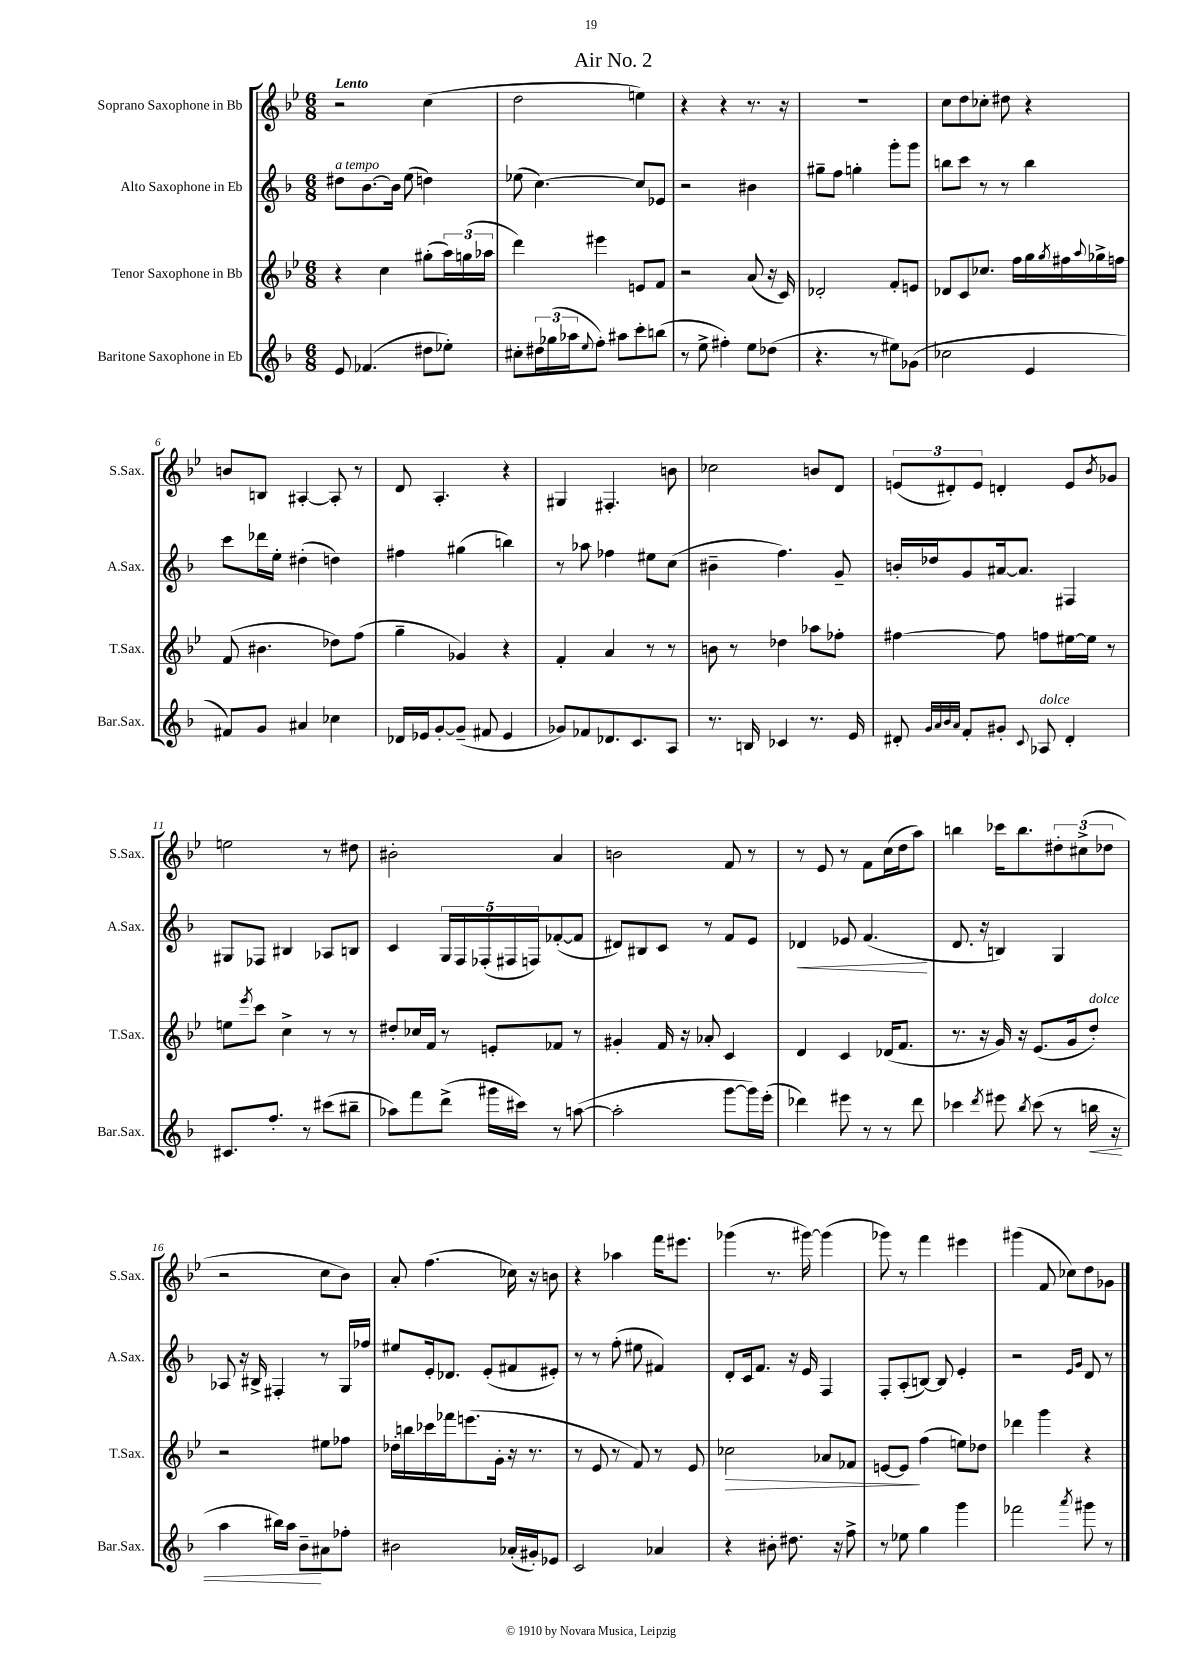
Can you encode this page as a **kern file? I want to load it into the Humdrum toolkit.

**kern	**dynam	**kern	**dynam	**kern	**dynam	**kern
*part4	*part4	*part3	*part3	*part2	*part2	*part1
*staff4	*staff4	*staff3	*staff3	*staff2	*staff2	*staff1
*I"Baritone Saxophone in Eb	*	*I"Tenor Saxophone in Bb	*	*I"Alto Saxophone in Eb	*	*I"Soprano Saxophone in Bb
*I'Bar.Sax.	*	*I'T.Sax.	*	*I'A.Sax.	*	*I'S.Sax.
*clefG2	*	*clefG2	*	*clefG2	*	*clefG2
*k[b-]	*	*k[b-e-]	*	*k[b-]	*	*k[b-e-]
*M6/8	*	*M6/8	*	*M6/8	*	*M6/8
=1	=1	=1	=1	=1	=1	=1
!	!	!	!	!	!	!LO:TX:a:B:t=Lento
!	!	!	!	!LO:TX:a:i:t=a tempo	!	!
8e/	.	4r	.	8dd#X\L	.	2r
(4.f-X/	.	.	.	[8.b-\	.	.
.	.	4cc\	.	.	.	.
.	.	.	.	16b-\Jk]	.	.
.	.	.	.	(8ee\	.	.
8dd#X\L	.	(8gg#X'\L	.	4ddn\)	.	(4cc\
8ee-X'\J)	.	24aa\L)	.	.	.	.
.	.	(24ggn\	.	.	.	.
.	.	24aa-X\JJ	.	.	.	.
=2	=2	=2	=2	=2	=2	=2
8cc#X'\L	.	4ddd\)	.	(8ee-X\	.	2dd\
24dd#X\L	.	.	.	[4.cc\)	.	.
(24gg-X\	.	.	.	.	.	.
24aa-X\J	.	.	.	.	.	.
8qqee/	.	.	.	.	.	.
8ff'\J)	.	4eee#X\	.	.	.	.
8aa#X\L	.	.	.	.	.	.
8ccc'\	.	8en/L	.	8cc/L]	.	4een\)
(8bbn\J	.	8f/J	.	8e-X/J	.	.
=3	=3	=3	=3	=3	=3	=3
8r	.	2r	.	2r	.	4r
8ee^\	.	.	.	.	.	.
4ff#X'\)	.	.	.	.	.	4r
8ee\L	.	(8a/	.	4b#X\	.	8.r
(8dd-X\J	.	16r	.	.	.	.
.	.	16c/)	.	.	.	16r
=4	=4	=4	=4	=4	=4	=4
4.r	.	2d-X'/	.	8gg#X~\L	.	2.r
.	.	.	.	8ff\J	.	.
.	.	.	.	4ggn'\	.	.
8r	.	.	.	.	.	.
8ee#X\L)	.	8f'/L	.	8ggg'\L	.	.
(8g-X\J	.	8en/J	.	8ggg\J	.	.
=5	=5	=5	=5	=5	=5	=5
2cc-X\	.	8d-X/L	.	8bbn\L	.	8cc\L
.	.	8c/	.	8ccc\J	.	8dd\
.	.	8.cc-X/J	.	8r	.	8cc-X'\J
.	.	.	.	8r	.	8dd#X\
.	.	16ff\LL	.	.	.	.
4e/	.	16gg\	.	4bb\	.	4r
.	.	8qgg/	.	.	.	.
.	.	16ff#X\	.	.	.	.
.	.	8qqaa/	.	.	.	.
.	.	16gg-X^\	.	.	.	.
.	.	16ffn\JJ	.	.	.	.
!!LO:LB:g=z
=6	=6	=6	=6	=6	=6	=6
8f#X/L)	.	(8f/	.	8ccc\L	.	8bn/L
8g/J	.	4.b#X\	.	16ddd-X\L	.	8Bn/J
.	.	.	.	16ee'\JJ	.	.
4a#X/	.	.	.	(4dd#X'\	.	[4A#X'/
4cc-X\	.	8dd-X\L)	.	4ddn\)	.	8A#'/]
.	.	(8ff\J	.	.	.	8r
=7	=7	=7	=7	=7	=7	=7
16d-X/LL	.	4gg~\	.	4ff#X\	.	8d/
16e-X/J	.	.	.	.	.	.
[8g'/	.	.	.	.	.	4.A'/
(8g~/J]	.	4g-X/)	.	(4gg#X\	.	.
8f#X/	.	.	.	.	.	.
4e-/	.	4r	.	4bbn\)	.	4r
=8	=8	=8	=8	=8	=8	=8
8g-X/L)	.	4f'/	.	8r	.	4G#X/
8f-X/	.	.	.	8aa-X\	.	.
8.d-X/	.	4a/	.	4ff-X\	.	4.F#X'/
8.c/	.	.	.	.	.	.
.	.	8r	.	8ee#X\L	.	.
8A/J	.	8r	.	(8cc\J	.	8bn\
=9	=9	=9	=9	=9	=9	=9
8.r	.	8bn\	.	4b#X~\	.	2cc-X\
.	.	8r	.	.	.	.
16Bn/	.	.	.	.	.	.
4c-X/	.	4dd-X\	.	4.ff\)	.	.
8.r	.	8aa-X\L	.	.	.	8bn/L
.	.	8ff-X'\J	.	8g~/	.	8d/J
16e/	.	.	.	.	.	.
=10	=10	=10	=10	=10	=10	=10
8d#X'/	.	[4ff#X\	.	16bn'/LL	.	(12en/L
.	.	.	.	16dd-X/J	.	.
.	.	.	.	.	.	12d#X'/)
32qqg/LLL	.	.	.	.	.	.
32qqa/	.	.	.	.	.	.
32qqb-/	.	.	.	.	.	.
32qqa/JJJ	.	.	.	.	.	.
8f'/L	.	.	.	8g/	.	.
.	.	.	.	.	.	12e/J
8g#X'/J	.	8ff#\]	.	[16a#X/k	.	4dn'/
.	.	.	.	8.a#/J]	.	.
8qqc/	.	.	.	.	.	.
!LO:TX:a:i:t=dolce	!	!	!	!	!	!
8A-X/	.	8ffn\L	.	.	.	.
4d#'/	.	[16ee#X\L	.	4F#X/	.	8e/L
.	.	16ee#\JJ]	.	.	.	.
.	.	.	.	.	.	8qb-/
.	.	8r	.	.	.	8g-X/J
!!LO:LB:g=z
=11	=11	=11	=11	=11	=11	=11
8.c#X/L	.	8een\L	.	8G#X/L	.	2een\
.	.	8qeee-/	.	.	.	.
.	.	8ccc\J	.	8F-X/J	.	.
8.ff'/J	.	.	.	.	.	.
.	.	4cc^\	.	4B#X/	.	.
8r	.	.	.	.	.	.
(8ccc#X\L	.	8r	.	8A-X/L	.	8r
8bb#X~\J	.	8r	.	8Bn/J	.	8dd#X\
=12	=12	=12	=12	=12	=12	=12
8aa-X\L)	.	8dd#X'/L	.	4c/	.	2b#X'\
8fff\	.	16cc-X/L	.	.	.	.
.	.	16f/JJ	.	.	.	.
(8ddd^\J	.	8r	.	20G/LL	.	.
.	.	.	.	20F/	.	.
.	.	.	.	(20F-X'/	.	.
16ggg#X\LL	.	8en'/L	.	.	.	.
.	.	.	.	20F#X/	.	.
16ccc#X\JJ)	.	.	.	.	.	.
.	.	.	.	20Fn/J)	.	.
8r	.	8f-X/J	.	([8f-X'/	.	4a/
([8aan\	.	8r	.	8f-/J]	.	.
=13	=13	=13	=13	=13	=13	=13
2aa'\]	.	4g#X'/	.	8d#X/L)	.	2bn\
.	.	.	.	8B#X/	.	.
.	.	16f/	.	8c/J	.	.
.	.	16r	.	.	.	.
.	.	8a-X'/	.	8r	.	.
[8ggg\L	.	4c/	.	8f/L	.	8f/
16ggg\L])	.	.	.	8e/J	.	8r
(16eee'\JJ	.	.	.	.	.	.
=14	=14	=14	=14	=14	=14	=14
!	!	!	!	!	!LO:HP:b	!
4ddd-X\)	.	4d/	.	4d-X/	<	8r
.	.	.	.	.	.	8e-/
8eee#X\	.	4c/	.	8e-X/	.	8r
8r	.	.	.	(4.f/	.	8f\L
8r	.	(16d-X/KL	.	.	.	(16cc\L
.	.	8.f/J	.	.	.	16dd\J
8ddd-\	.	.	.	.	.	8aa\J)
.	.	.	.	.	[	.
=15	=15	=15	=15	=15	=15	=15
4ccc-X\	.	8.r	.	8.d/	.	4bbn\
.	.	16r	.	16r	.	.
8qddd/	.	.	.	.	.	.
8eee#X\	.	16g/)	.	4Bn/)	.	16ccc-X\KL
.	.	16r	.	.	.	8.bb\
8qbb-/	.	.	.	.	.	.
(8ccc-\	.	(8.e-/L	.	.	.	.
8r	.	.	.	4G/	.	12dd#X'\
.	.	16g/k	.	.	.	.
.	.	.	.	.	.	(12cc#X^\
!	!	!LO:TX:a:i:t=dolce	!	!	!	!
!	!LO:HP:b	!	!	!	!	!
16bbn\	<	8dd'/J)	.	.	.	.
.	.	.	.	.	.	12dd-X\J
16r	.	.	.	.	.	.
!!LO:LB:g=z
=16	=16	=16	=16	=16	=16	=16
4aa\	.	2r	.	8A-X/	.	2r
.	.	.	.	16r	.	.
.	.	.	.	16B#X^/	.	.
16bb#X\LL)	.	.	.	4F#X'/	.	.
16aa\JJ	.	.	.	.	.	.
8b-~\L	.	.	.	.	.	.
8a#X\	[	8ee#X\L	.	8r	.	8cc\L
8ff-X'\J	.	8ff-X\J	.	16G/LL	.	8b-\J)
.	.	.	.	16ff-X/JJ	.	.
=17	=17	=17	=17	=17	=17	=17
2b#X\	.	16dd-X'\LL	.	8ee#X/L	.	8a'/
.	.	16bbn\	.	.	.	.
.	.	16ccc-X\	.	16e'/k	.	(4.ff\
.	.	16fff-X\J	.	8.d-X/J	.	.
.	.	(8.eeen\	.	.	.	.
.	.	.	.	(8e'/L	.	.
.	.	16g'\Jk	.	.	.	.
(16a-X'/LL	.	16r	.	8f#X/	.	16cc-X\)
16g#X'/J)	.	8.r	.	.	.	16r
8e-X/J	.	.	.	8e#X'/J)	.	8bn\
=18	=18	=18	=18	=18	=18	=18
2c/	.	8r	.	8r	.	4r
.	.	8e-/	.	8r	.	.
.	.	8r	.	(8ff'\	.	4aa-X\
.	.	8f/)	.	8ee#X\	.	.
4a-X/	.	8r	.	4f#X/)	.	16fff\KL
.	.	.	.	.	.	8.eee#X\J
.	.	8e-/	.	.	.	.
=19	=19	=19	=19	=19	=19	=19
!	!	!	!LO:HP:b	!	!	!
4r	.	2cc-X\	>	8d'/L	.	(4ggg-X\
.	.	.	.	16c/k	.	.
.	.	.	.	8.f/J	.	.
8b#X'\	.	.	.	.	.	8.r
8.dd#X\	.	.	.	16r	.	.
.	.	.	.	16e/	.	[16ggg#X\)
.	.	8a-X/L	.	4F/	.	(4ggg#\]
16r	.	.	.	.	.	.
8ff^\	.	8f-X/J	.	.	.	.
=20	=20	=20	=20	=20	=20	=20
8r	.	[8en/L	.	8F'/L	.	8ggg-X\)
8ee-X\	.	8e/J]	.	(8A'/	.	8r
4gg\	.	(4ff\	]	[8Bn/J)	.	4fff\
.	.	.	.	8B/]	.	.
4ggg\	.	8een\L)	.	4e'/	.	4eee#X\
.	.	8dd-X\J	.	.	.	.
=21	=21	=21	=21	=21	=21	=21
2fff-X\	.	4ddd-X\	.	2r	.	(4ggg#X\
.	.	4ggg\	.	.	.	8f/
.	.	.	.	.	.	8cc-X\L)
.	.	.	.	16qqe/LL	.	.
8qaaa/	.	.	.	16qqg/JJ	.	.
8ggg#X\	.	4r	.	8d/	.	8dd\
8r	.	.	.	8r	.	8g-X\J
==	==	==	==	==	==	==
*-	*-	*-	*-	*-	*-	*-
